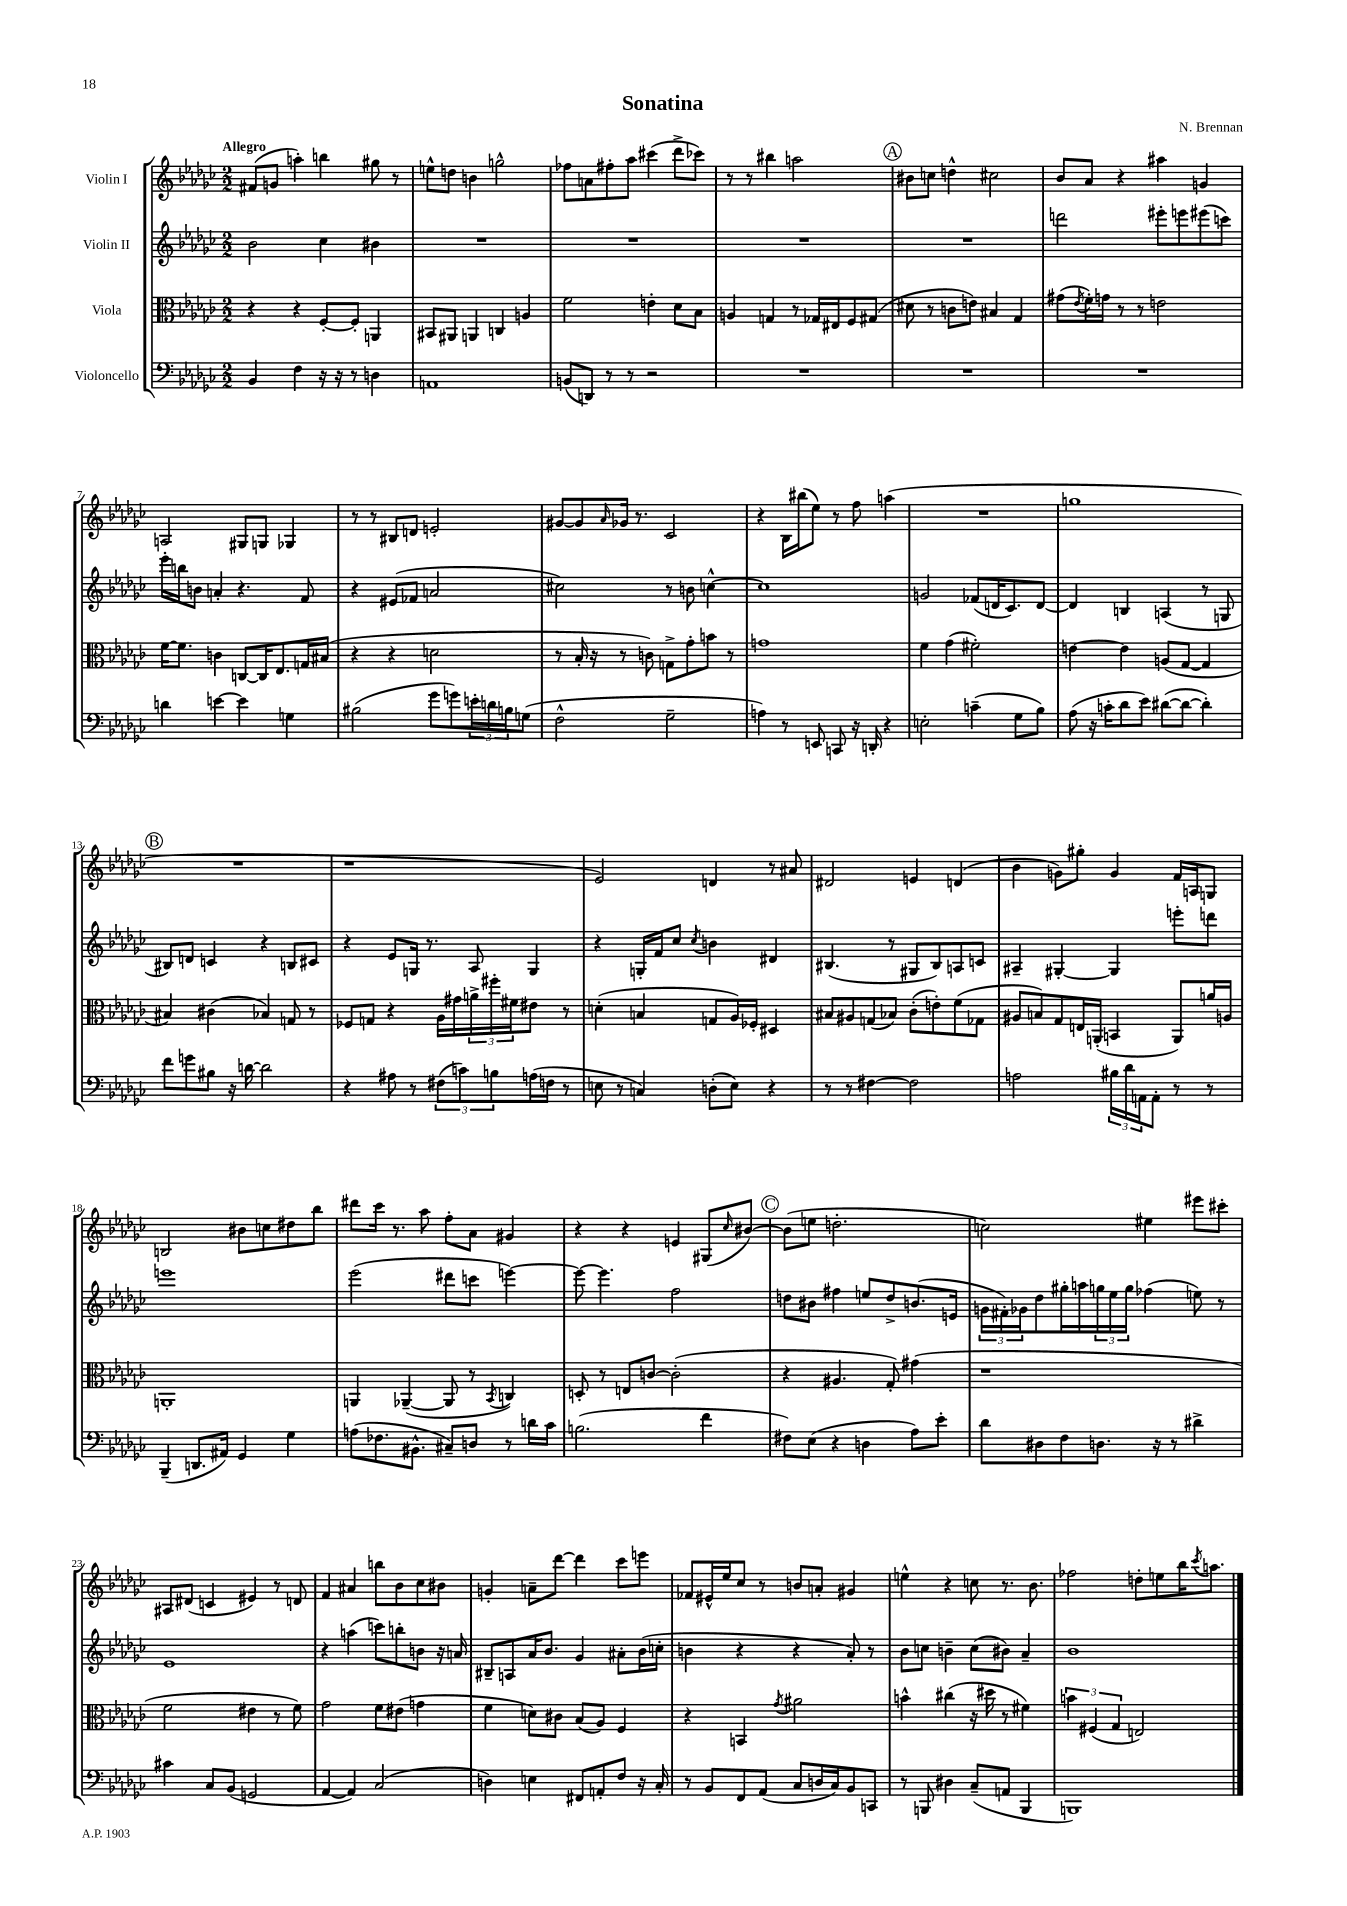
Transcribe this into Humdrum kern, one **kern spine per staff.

**kern	**kern	**kern	**kern
*staff4	*staff3	*staff2	*staff1
*clefF4	*clefC3	*clefG2	*clefG2
*k[b-e-a-d-g-c-]	*k[b-e-a-d-g-c-]	*k[b-e-a-d-g-c-]	*k[b-e-a-d-g-c-]
*M2/2	*M2/2	*M2/2	*M2/2
4BB-	4r	2b-	(8f#
.	.	.	8g
4F	4r	.	4aa')
16r	[8F'	4cc-	4bb
16r	.	.	.
8r	8F']	.	.
4D	4AA	4b#	8gg#
.	.	.	8r
=	=	=	=
1AA	8BB#	1r	8ee^^
.	8AA#	.	8dd
.	4AA	.	4b
.	4C	.	2gg^^
.	4A	.	.
=	=	=	=
(8BB	2f	1r	8ff-
8DD)	.	.	8a
8r	.	.	8ff#'
8r	.	.	8aa-
2r	4e'	.	(4ccc#
.	8d-	.	8ddd-^
.	8B-	.	8ccc-)
=	=	=	=
1r	4A	1r	8r
.	.	.	8r
.	4G	.	4bb#
.	8r	.	2aa
.	16G-	.	.
.	16E#	.	.
.	8F	.	.
.	(8G#	.	.
=	=	=	=
1r	8d#	1r	8b#
.	8r	.	8cc
.	8c	.	4dd^^
.	8e)	.	.
.	4B#	.	2cc#
.	4G-	.	.
=	=	=	=
1r	(8g#	2ddd	8b-
.	8qe-	.	.
.	16f')	.	8a-
.	16g	.	.
.	8r	.	4r
.	8r	.	.
.	2e	8eee#'	4aa#
.	.	8eee	.
.	.	(8eee#	4g
.	.	8ccc)	.
=	=	=	=
4d	[16f	16eee-'	2A
.	8.f]	16bb	.
.	.	8b	.
[4e	4c	4a'	.
4e]	[8C	4.r	8G#
.	16C]	.	8G
.	8.E-	.	.
4G	.	.	4G-
.	16G	8f	.
.	(16B#	.	.
=	=	=	=
(2B#	4r	4r	8r
.	.	.	8r
.	4r	(8e#	8B#
.	.	8f-	8d
8g-	2d	2a	2e'
8g)	.	.	.
24e'	.	.	.
24d	.	.	.
24B	.	.	.
(8G	.	.	.
=	=	=	=
2F^^	8r	2cc#)	[8g#
.	16B-'	.	8g#]
.	16r	.	.
.	.	.	16qqa-
.	8r	.	16g-
.	.	.	8.r
.	8c)	.	.
2G-~	8G^	8r	2c-
.	8g-'	8b	.
.	8b	[4cc^^	.
.	8r	.	.
=	=	=	=
4A)	1g	1cc]	4r
8r	.	.	16B-
.	.	.	(16bb#
8EE	.	.	8ee-)
8CC	.	.	8r
16r	.	.	8ff
16DD'	.	.	.
4r	.	.	(4aa
=	=	=	=
2E'	4f	2g	1r
.	(4g-	.	.
(4c~	2f#')	(8f-	.
.	.	16d	.
.	.	8.c-)	.
8G-	.	.	.
8B-)	.	[8d	.
=	=	=	=
(8A-	[4e	4d]	1gg
16r	.	.	.
16c'	.	.	.
8d-	4e]	4B	.
8e-)	.	.	.
([8d#	(8A	(4A	.
8d#_	[8G-	.	.
4d#'])	4G-]	8r	.
.	.	8G	.
=	=	=	=
8f	4B#)	8B#)	1r
8g	.	8d	.
8B#	(4c#	4c	.
16r	.	.	.
[16d	.	.	.
2d]	4B-)	4r	.
.	8G	8B	.
.	8r	8c#	.
=	=	=	=
4r	8F-	4r	1r
.	8G	.	.
8A#	4r	8e-	.
8r	.	16G	.
.	.	8.r	.
(12F#	16A-	.	.
.	16g#	.	.
12c)	.	.	.
.	24a^	8A-	.
12B	24ff#'	.	.
.	24f#	.	.
(16A	8e#	4G	.
16F	.	.	.
8r	8r	.	.
=	=	=	=
8E	(4d'	4r	2e-)
8r	.	.	.
4C)	4B	16G'	.
.	.	16f	.
.	.	8cc-	.
.	.	8qcc-	.
(8D'	8G	4b	4d
8E)	16A-)	.	.
.	16F-'	.	.
4r	4D#	4d#	8r
.	.	.	8a#
=	=	=	=
8r	8B#	(4.B#	2d#
8r	8A#	.	.
[4F#	(8G	.	.
.	8B-)	8r	.
2F#]	(8c-'	8G#	4e
.	8e')	8B#)	.
.	(8f	8A	(4d
.	8G-	8c	.
=	=	=	=
2A	8A#	4A#~	4b-
.	8B)	.	.
.	8G-	[4G#'	8g)
.	16E	.	8gg#'
.	(16AA'	.	.
24B#	4BB	4G#]	4g
24d-	.	.	.
24AA	.	.	.
8AA'	.	.	.
8r	8AA)	8eee'	16f
.	.	.	16A
8r	16a	8ddd	8G
.	16A	.	.
=	=	=	=
(4BBB-~	1AA'	1eee	2B
8.DD	.	.	.
16AA#)	.	.	.
4GG-	.	.	8b#
.	.	.	8cc
4G-	.	.	8dd#
.	.	.	8bb-
=	=	=	=
(8A	4AA	(2eee-	8ddd#
8.F-	.	.	16ccc-
.	.	.	8.r
.	([4AA-~	.	.
8.BB#^^	.	.	.
.	.	.	8aa-
8C#~)	8AA-]	8ddd#	8ff'
8D	8r	8ccc	8a-
.	8qBB-	.	.
8r	4C)	[4eee)	4g#
16d	.	.	.
16c-	.	.	.
=	=	=	=
(2.B	8D'	8eee_	4r
.	8r	4.eee]	.
.	8E	.	4r
.	[8c	.	.
.	(2c']	2ff	4e
4f	.	.	(8G#
.	.	.	16qqcc-
.	.	.	[8b#)
=	=	=	=
8F#)	4r	8dd	(8b#]
(8E-	.	8b#	8ee
4r	4.A#	4ff#	2.dd'
4D	.	8ee	.
.	8G-')	8dd^	.
8A-)	(4g#	(8.b	.
8e-'	.	.	.
.	.	16e	.
=	=	=	=
8d-	1r	24g	2cc)
.	.	24f#')	.
.	.	24g-	.
8D#	.	8dd-	.
8F	.	16gg#'	.
.	.	16aa	.
8.D	.	24gg	.
.	.	24ee-	.
.	.	24gg	.
.	.	(4ff-	4ee#
16r	.	.	.
8r	.	.	.
4d#^	.	8ee)	8eee#
.	.	8r	8ccc#'
=	=	=	=
4c#	2f	1e-	8A#
.	.	.	(8d#
8C-	.	.	4c
(8BB-	.	.	.
2GG	4e#	.	4e#)
.	8r	.	8r
.	8f)	.	8d
=	=	=	=
[4AA-	2g-	4r	4f
4AA-])	.	(4aa	4a#
(2C-	8f	8ccc)	8bb
.	(8e#	8bb'	8b-
.	4g	8b	8cc-
.	.	16r	8b#
.	.	16a	.
=	=	=	=
4D)	4f	8B#~	4g'
.	.	8A	.
4E	8d)	16a-	8a~
.	.	8.b-	.
.	8c#	.	[8ddd-
8FF#	(8B-	4g-	4ddd-]
8AA'	8A-)	.	.
8F	4F	8a#'	8ccc-
16r	.	(16b-	8eee
16C-'	.	16cc'	.
=	=	=	=
8r	4r	4b	8f-
8BB-	.	.	16e#^^
.	.	.	16ee-
8FF	4BB	4r	8cc-
(8AA-	.	.	8r
.	8qg-	.	.
8C-	2a#	4r	8b
16D	.	.	8a'
16C-)	.	.	.
8BB-	.	8a-')	4g#
8CC	.	8r	.
=	=	=	=
8r	4b^^	8b-	4ee^^
8BBB	.	8cc	.
4D#	(4cc#	4b~	4r
(8C-~	16r	(8cc	8cc
.	16dd#	.	.
8AA	8r	8b#)	8.r
4BBB	4f#)	4a-~	.
.	.	.	8.b-
=	=	=	=
1BBB)	6b	1b-	2ff-
.	(6F#	.	.
.	6G-	.	.
.	2E)	.	8dd'
.	.	.	8ee
.	.	.	16bb-
.	.	.	8qccc-
.	.	.	8.aa
==	==	==	==
*-	*-	*-	*-
